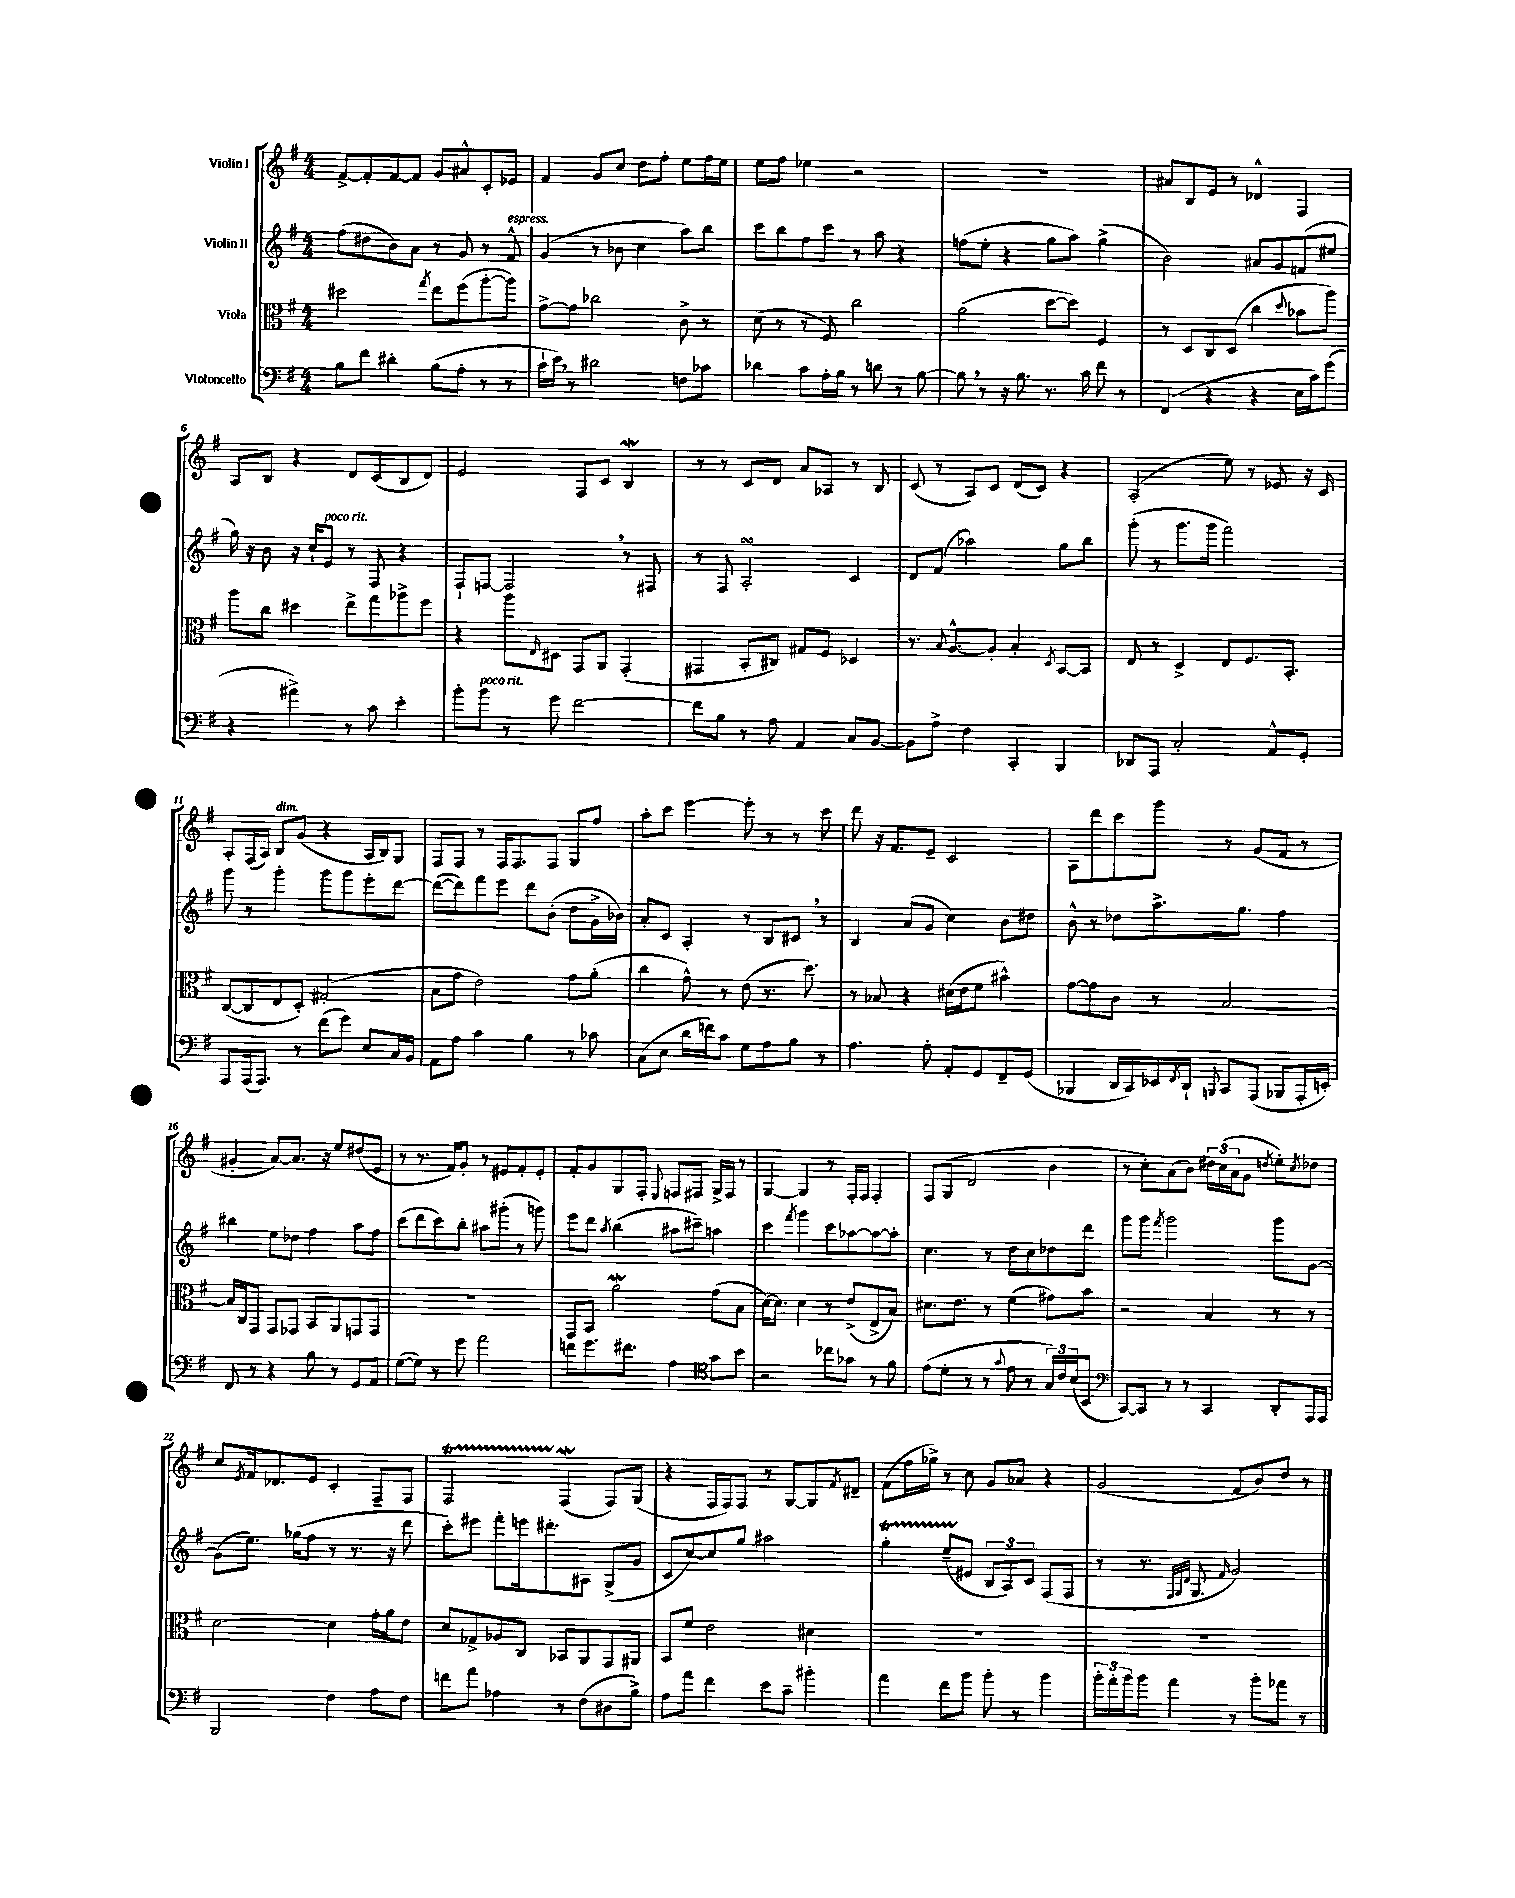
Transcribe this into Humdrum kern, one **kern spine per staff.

**kern	**kern	**kern	**kern
*part4	*part3	*part2	*part1
*staff4	*staff3	*staff2	*staff1
*I"Violoncello	*I"Viola	*I"Violin II	*I"Violin I
*clefF4	*clefC3	*clefG2	*clefG2
*k[f#]	*k[f#]	*k[f#]	*k[f#]
*M4/4	*M4/4	*M4/4	*M4/4
=1	=1	=1	=1
8B\L	2dd#X\	(8ff#\L	[8f#^/L
8f#\J	.	8dd#X\	8f#'/]
4d#X'\	.	8b\)	[8f#/
.	.	8a\J	8f#/J]
.	8qgg/	.	.
(8B\L	8ee\L	8r	8g/L
8A'\J	(8ff#\	8g/	8a#X^^/
8r	[8aa'\	8r	8c'/
!	!	!LO:TX:a:i:t=espress.	!
8r	8aa\J])	8f#^^/	8e-X/J
=2	=2	=2	=2
16c`\LL	[8g^\L	(4g/	4f#/
16e,\JJ)	.	.	.
8r	8g\J]	.	.
2d#X\	2cc-X\	8r	8g/L
.	.	8b-X\	8cc/J
.	.	4cc\	8dd\L
.	.	.	8ff#'\J
8Fn\L	8c^\	8aa\L)	8ee\L
8c-X\J	8r	8bb\J	16ff#\L
.	.	.	16ee\JJ
=3	=3	=3	=3
4d-X\	(8d\	8ccc\L	8ee\L
.	8r	8bb\	8ff#\J
8c\L	8r	8ff#\	4ee-X\
16A'\L	8F#/)	8ccc\J	.
16B\JJ	.	.	.
8r	2cc\	8r	2r
8dn\	.	8aa\	.
8r	.	4r	.
[8B\	.	.	.
=4	=4	=4	=4
8B,\]	(2a\	(8ffn\L	1r
8r	.	8ee'\J	.
16r	.	4r	.
8.B\	.	.	.
8.r	[8dd\L	8gg\L	.
.	8dd\J])	8aa\J)	.
16c\	.	.	.
8f#\	4F#/	(4gg^\	.
8r	.	.	.
=5	=5	=5	=5
(4FF#/	8r	2b\)	8a#X/L
.	8D/L	.	8B/
4r	8C/	.	8e/J
.	(8D/J	.	8r
4r	4cc\	8a#X/L	4d-X^^/
.	.	8g/	.
.	8qqdd/	.	.
16E\LL	8b-X\L	(8fn/	4F#/
16c\J)	.	.	.
(8g\J	8aa\J)	8ee#X/J	.
!!LO:LB:g=z
=6	=6	=6	=6
4r	8aa\L	16gg\)	8A/L
.	.	16r	.
.	8cc\J	8b\	8B/J
4a#X^\)	4dd#X\	16r	4r
.	.	16cc`/KL	.
!	!	!LO:TX:a:i:t=poco rit.	!
.	.	8e/J	.
8r	8ee^\L	8r	8d/L
8c\	8gg\	8F#/	(8c/
4e'\	8aa-X^\	4r	8B/
.	8ff#\J	.	8d/J)
=7	=7	=7	=7
8b'\L	4r	8F#`/L	2e/
!LO:TX:a:i:t=poco rit.	!	!	!
8b\J	.	[8Fn/J	.
8r	8aa\L	2F,/]	.
.	16qqE/	.	.
8g\	8D#X\J	.	.
[2f#\	8GG/L	.	8F#/L
.	8AA/J	.	8c/J
.	(4GG'/	8r	4BW/
.	.	8F#X/	.
=8	=8	=8	=8
8f#\L]	4GG#X/	8r	8r
8B\J	.	8F#/	8r
8r	8BB'/L	2AsSSS'/	8c/L
8A\	8C#X/J)	.	8d/J
4AA/	8G#X/L	.	8a/L
.	8F#/J	.	8A-X/J
8C/L	4D-X/	4c/	8r
[8BB/J	.	.	8B/
=9	=9	=9	=9
8BB\L]	8.r	8d/L	(8c/
8A^\J	.	(8f#/J	8r
.	8qqB/	.	.
.	[8.A^^/L	.	.
4F#\	.	2aa-X\)	8A/L)
.	8A'/J]	.	8c/J
4CC'/	4B'/	.	(8d/L
.	.	.	8c/J)
.	8qD/	.	.
4BBB/	[8BB/L	8gg\L	4r
.	8BB/J]	8bb\J	.
=10	=10	=10	=10
8DD-X/L	8E/	(8ggg'\	(2A'/
8AAA/J	8r	8r	.
2C'/	4D^/	8.ggg\L	.
.	.	16ggg\Jk	.
.	8E/L	2fff#\)	8ee\)
.	8.F#/	.	8r
8AA^^/L	.	.	8e-X/
.	8.BB'/J	.	.
8GG'/J	.	.	16r
.	.	.	16c/
!!LO:LB:g=z
=11	=11	=11	=11
8AAA/L	([8C/L	8ggg\	8A'/L
(16AAA/k	8C/]	8r	(16F#/L
8.AAA/J)	.	.	16A/JJ)
!	!	!	!LO:TX:a:i:t=dim.
.	8E/	4ggg'\	8B/L
8r	8D'/J)	.	(8g/J
(8f#\L	(2G#X'/	8ggg\L	4r
8g\J)	.	8ggg\	.
8E/L	.	8eee'\	16A/LL
.	.	.	16B/J)
16C/L	.	[8ddd\J	8G/J
16BB/JJ	.	.	.
=12	=12	=12	=12
8AA\L	8B\L	(8ddd\L_	8F#/L
8A\J	8g\J	8ddd\])	8F#/J
4c\	2e\)	8fff#\	8r
.	.	8eee\J	16F#/KL
.	.	.	8.F#/
4B\	.	8ddd\L	.
.	.	(8b'\J	8F#/J
8r	8g\L	8dd\L	8G/L
8c-X\	(8a'\J	16g^\L	8ff#/J
.	.	16b-X\JJ)	.
=13	=13	=13	=13
(8C\L	4cc\	8a'/L	8aa'\L
8E\J	.	8c/J	8ccc\J
16d\LL	8g^^\)	4A'/	[4eee\
16fn\J)	.	.	.
8c\J	8r	.	.
8G\L	(8e\	8r	8eee'\]
8A\	8.r	8B/L	8r
8B\J	.	8c#X,/J	8r
.	8.dd\)	.	.
8r	.	8r	8ccc\
=14	=14	=14	=14
4.A\	8r	4B/	8ddd\
.	8B-X/	.	16r
.	.	.	8.f#/L
.	4r	(8a/L	.
8A'\	.	8g/J	8e~/J
8AA'/L	(16d#X\LL	4cc\)	2c/
.	16e\J	.	.
8GG/	8f#\J	.	.
8FF#~/	4b#X^^\)	8b\L	.
(8GG/J	.	8dd#X\J	.
=15	=15	=15	=15
4BBB-X/	[8g\L	8b^^\	8A\L
.	8g\]	8r	8ddd\
16DD/LL	8c\J	8dd-X\L	8ccc\
16CC/)	.	.	.
16EE-X/	8r	8.aa^\	8ggg\J
8qFF#/	.	.	.
16DD`/JJ	.	.	.
8qqBBBn/	.	.	.
8CC/L	[2B/	.	8r
.	.	8.gg\J	.
(8AAA/J	.	.	(8g/L
8BBB-X/L	.	4ff#\	8f#/J
16AAA'/L	.	.	8r
16EEn'/JJ)	.	.	.
!!LO:LB:g=z
=16	=16	=16	=16
8FF#/	16B/LL]	4bb#X\	4g#X'/
.	16C/J	.	.
8r	8GG/J	.	.
4r	8GG/L	8ee\L	[8a/L)
.	8GG-X/J	8dd-X\J	8.a/J]
8B\	8BB/L	4ff#\	.
.	.	.	16r
8r	8AA/	.	8ee/L
8GG/L	8GGn/	8aa\L	(8dd#X/
8AA/J	8GG/J	8ff#\J	8e/J
=17	=17	=17	=17
([8G\L	1r	(8ccc\L	8r
8G\J])	.	8ddd\	8.r
8r	.	8ccc\)	.
.	.	.	16f#/KL)
8g\	.	8bb'\J	8g'/J
2a\	.	8aa#X\L	8r
.	.	(8ggg#X'\J	8e#X/L
.	.	8r	8f#'/
.	.	8gggn\)	8e#'/J
=18	=18	=18	=18
8fn\L	8GG/L	8eee\L	8f#'/L
8.g\	8BB/J	8ddd\J	8g/
.	.	8qaa/	.
.	2aW\	(4bb\	8G/
8.f#X\J	.	.	.
.	.	.	8F#'/J
.	.	.	8qqE/
4A\	.	8aa#X\L	8Fn/L
.	.	8ccc#X~\J)	8F#X/J
*clefC4	*	*	*
8g\L	(8g\L	4aan\	16G^/LL
.	.	.	16F#/JJ
8b\J	8B\J	.	8r
=19	=19	=19	=19
2r	[16d\KL)	4ccc\	[4G/
.	8.d\J]	.	.
.	.	8qfff#/	.
.	4d\	4ggg\	4G/]
8cc-X\L	8r	8ccc\L	8r
8g-X\J	(8e^/L	[8aa-X\	16F#'/LL
.	.	.	16F#/JJ
8r	8E^/	8aa-\_	4F#'/
8f#\	8B/J)	8aa-'\J]	.
=20	=20	=20	=20
(8e\L	8.d#X\L	4.cc\	8F#/L
8d'\J	.	.	(8G/J
.	8.e\J	.	.
8r	.	.	2d/
8r	8r	8r	.
8qqg/	.	.	.
8e\	(4f#\	8dd\L	.
8r	.	8cc\	.
24G/LL)	8g#X\L)	8dd-X\	4b\
24c/	.	.	.
(24B/J	.	.	.
8BB/J	8b\J	8ddd\J	.
=21	=21	=21	=21
*clefF4	*	*	*
[8CC/L)	2r	8ggg\L	8r
8CC/J]	.	8ggg\J	8cc'\L)
.	.	8qfff#/	.
8r	.	2ggg\	(8a\
8r	.	.	8b\J)
4CC/	4B/	.	24dd#X\LL
.	.	.	(24cc\
.	.	.	24a\J
.	.	.	8g\J
.	.	.	8qddn/
8DD'/L	8r	8ggg\L	8ee'\L)
.	.	.	8qcc/
16AAA/L	8r	[8g\J	8dd-X\J
16AAA/JJ	.	.	.
!!LO:LB:g=z
=22	=22	=22	=22
2BBB/	[2d\	(8g\L]	8cc/L
.	.	.	8qe/
.	.	8.ee\J)	16f#/k
.	.	.	8.d-X/
.	.	(16gg-X\KL	.
.	.	8ff#\J	8e/J
4F#\	4d\]	8r	4c'/
.	.	8.r	.
8A\L	16g'\LL	.	8F#~/L
.	16a\J	16r	.
8F#\J	8e\J	8ddd\	8F#/J
=23	=23	=23	=23
8fn\L	8d/L	8ccc'\L)	2F#t/
8a\J	8G-X^/	8eee#X\J	.
4A-X\	8A-X/	8fff#'\L	.
.	8C/J	16eeen\k	.
.	.	8.ddd#X'\	.
8r	8BB-X/L	.	(4F#W/
(8F#\L	8AA/	8A#X\J	.
8D#X\	8GG/	(8G^/L	8F#/L)
8B^\J)	8AA#X/J	8g/J	(8G/J
=24	=24	=24	=24
8A\L	8BB/L	8c/L	4r
8a\J	8f#/J	[8cc/)	.
4f#\	2e\	8cc/]	16F#/LL
.	.	.	16F#/J)
.	.	8gg/J	8F#/J
8e\L	.	2aa#X\	8r
8c~\J	.	.	[8G/L
4b#X'\	4d#X\	.	8G/]
.	.	.	8qf#/
.	.	.	8d#X~/J
=25	=25	=25	=25
4a\	1r	4ggT'\	(8f#\L
.	.	.	16ff#\L
.	.	.	16gg-X^\JJ)
8f#\L	.	(8eeTTT~/L	8r
8b\J	.	8e#X/J	8cc\
8b'\	.	12B/L	8g/L
.	.	12A/)	.
8r	.	.	8a-X/J
.	.	12c/J	.
4b\	.	(8F#/L	4r
.	.	8F#/J	.
=26	=26	=26	=26
24b'\LL	1r	8r	(2g/
24a'\	.	.	.
24b\J	.	.	.
8b\J	.	8.r	.
4a\	.	.	.
.	.	32qqF#/LLL	.
.	.	32qqG/	.
.	.	32qqd/JJJ	.
.	.	8.G/	.
.	.	16qqf#/	.
8r	.	2g/)	8f#/L
8b'\L	.	.	8b/)
8a-X\J	.	.	8dd/J
8r	.	.	8r
==	==	==	==
*-	*-	*-	*-
